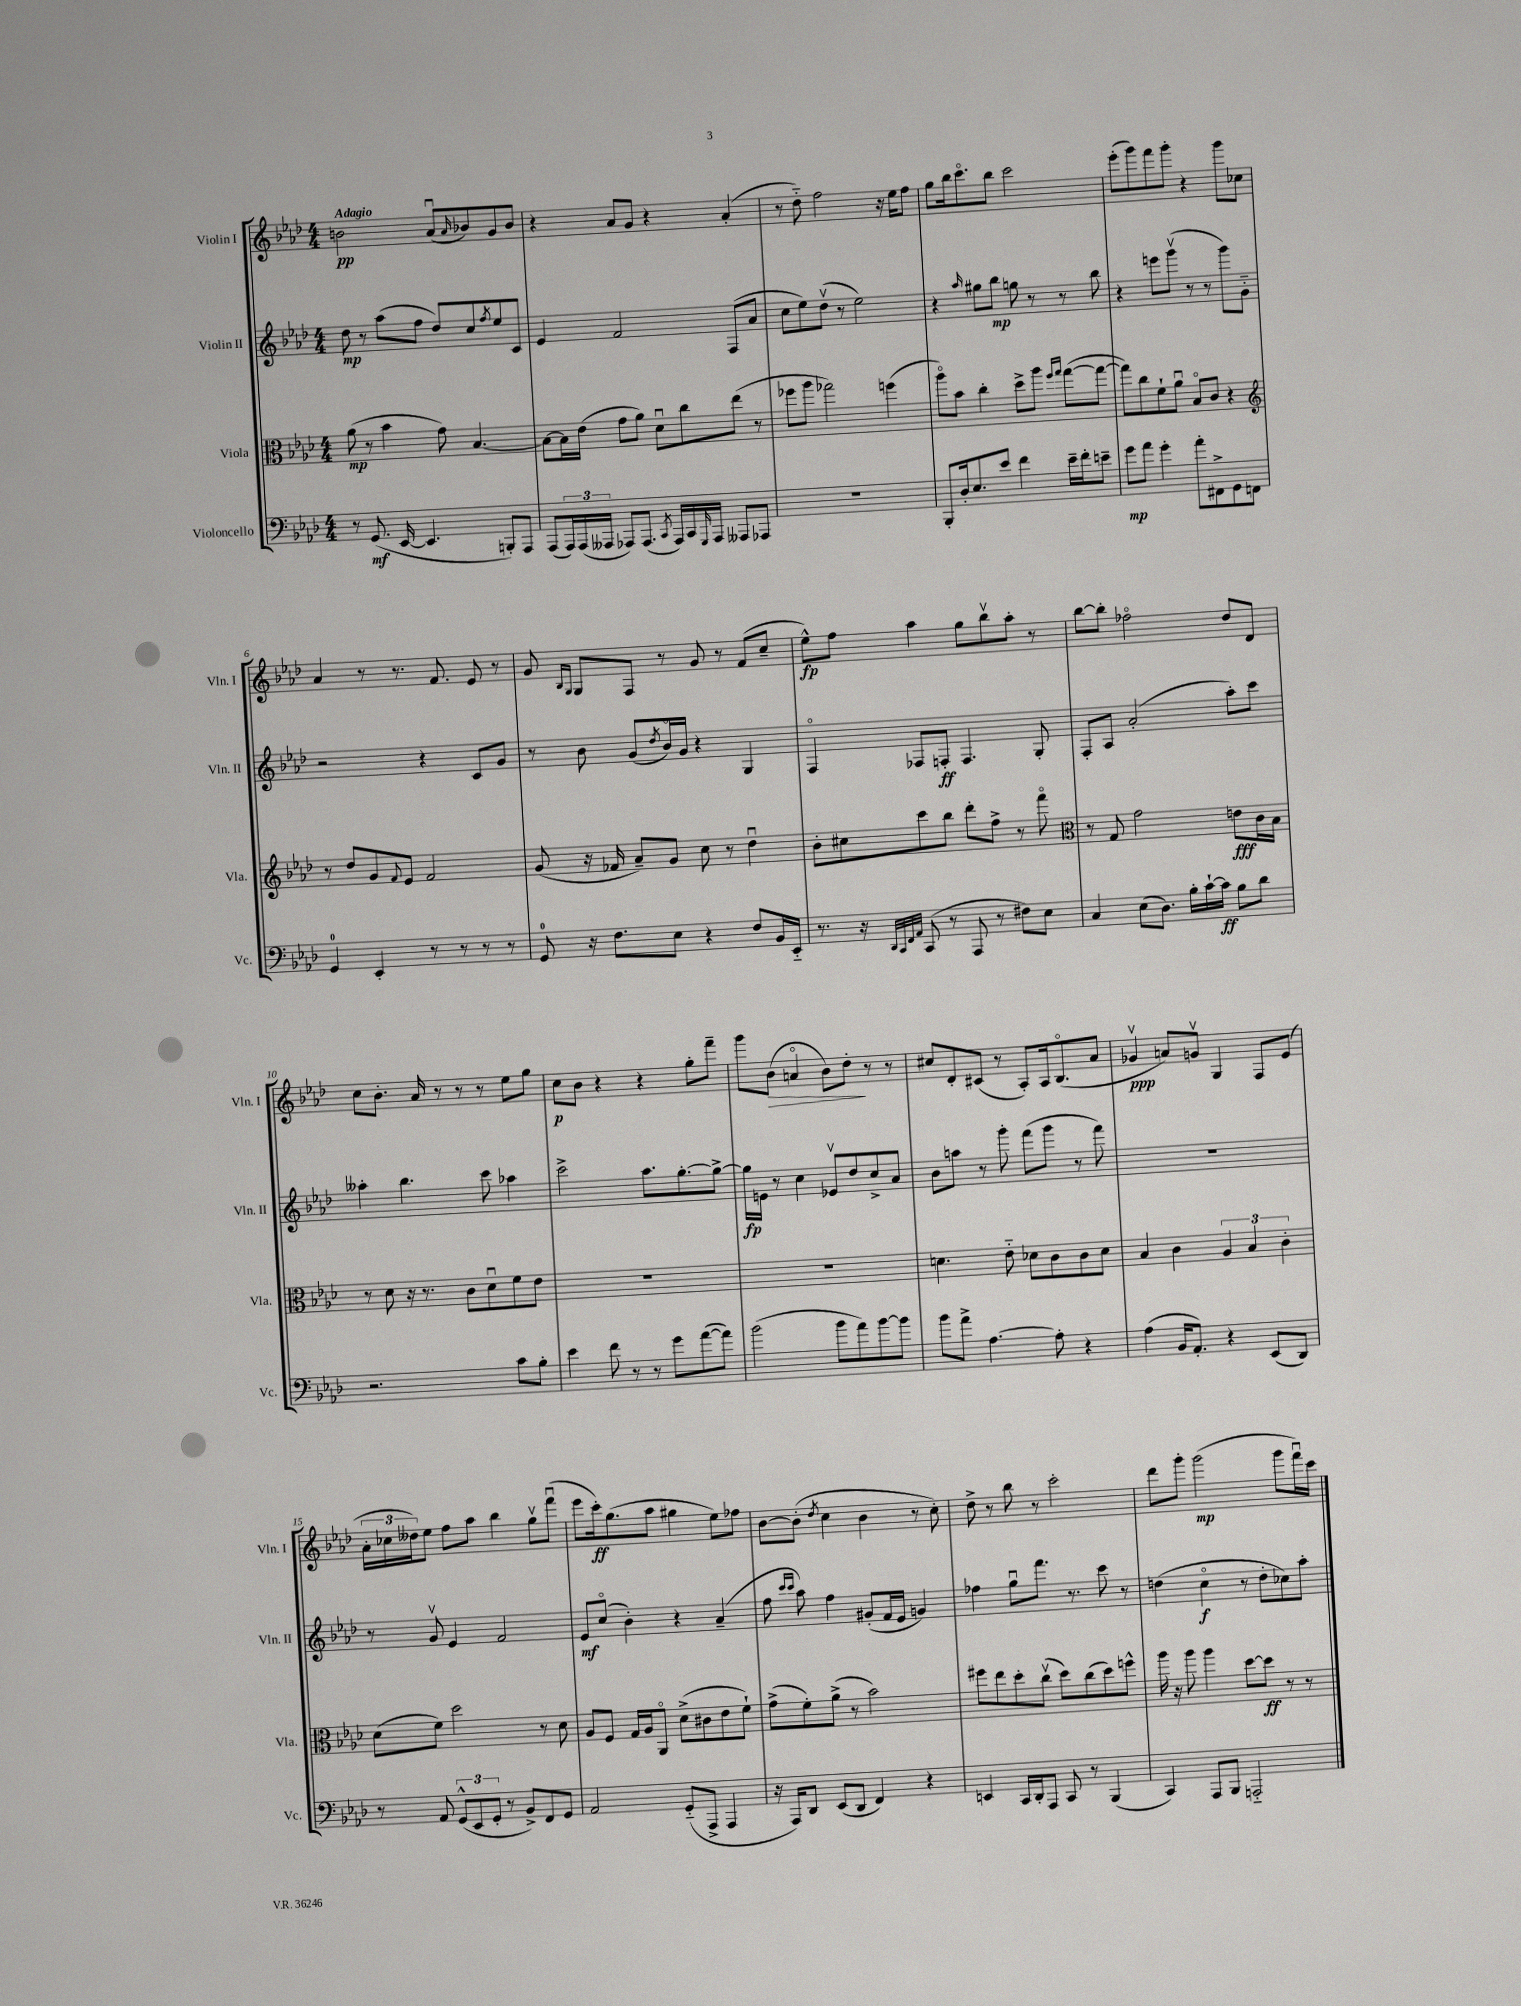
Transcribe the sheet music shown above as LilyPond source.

<<
\new StaffGroup <<
\new Staff = "s0" \with { instrumentName = "Violin I" shortInstrumentName = "Vln. I" } {
    \clef treble \key aes \major \numericTimeSignature \time 4/4 \tempo "Adagio"
    b'2\pp aes'8\downbow( \grace { aes'16 } bes'8) g'8 bes'8 |
    r4 aes'8 g'8 r4 aes'4-.( |
    r8 des''8-_) f''2 r16 ees''16 f''8 |
    g''8 bes''16 c'''8.\flageolet bes''8 c'''2 |
    ees'''8-.( g'''8) f'''8 g'''8-. r4 g'''8 ces''8 |
    aes'4 r8 r8. f'8. ees'8 r8 |
    g'8 \grace { bes16 g16 } g8 f8 r8 g'8 r8 f'8( c''8-- |
    ees''8-^\fp) f''8 aes''4 g''8 bes''8\upbow aes''8-. r8 |
    bes''8~ bes''8-. fes''2\flageolet des''8 des'8 |
    c''8 bes'8.-. aes'16 r8 r8 r8 ees''8 g''8 |
    c''8\p bes'8 r4 r4 g''8-. f'''8-- |
    g'''8 bes'8\>( a'4\flageolet bes'8) des''8-.\! r8 r8 |
    cis''8 des'8-. cis'8( r8 aes8-.) aes16 bes8.\flageolet( aes'8 |
    ges'4\upbow\ppp a'8) g'8\upbow g4 f8 ees'8( |
    \tuplet 3/2 { aes'16-. ces''16 deses''16) } ees''8 f''8 aes''8 bes''4 g''8\upbow f'''8\downbow( |
    ees'''8 c'''16-.\ff) g''8.( aes''8 gis''4 ees''8) fes''8 |
    bes'8~ bes'8-.( \acciaccatura { des''8 } c''4 bes'4 r8 c''8-.) |
    des''8-> r8 bes''8 r8 c'''2-. |
    des'''8 g'''8-. g'''2\mp( g'''8 f'''16\downbow) c'''16 \bar "|." |
}
\new Staff = "s1" \with { instrumentName = "Violin II" shortInstrumentName = "Vln. II" } {
    \clef treble \key aes \major \numericTimeSignature \time 4/4
    des''8\mp r8 aes''8( f''8 des''8) c''8 \acciaccatura { f''8 } ees''8 c'8 |
    ees'4 f'2 f8( aes'8 |
    c''8 ees''8) des''8\upbow( r8 ees''2) |
    r4 \grace { aes''16 } gis''8 bes''8\mp g''8 r8 r8 bes''8 |
    r4 e'''8 g'''8\upbow( r8 r8 g'''8) g'8-_ |
    r2 r4 c'8 g'8 |
    r8 bes'8 g'8( \acciaccatura { des''8 } bes'16\flageolet) g'16 r4 g4 |
    f4\flageolet fes8 f8-.\ff f4. g8-. |
    f8-. aes8 aes'2-.( aes''8-.) c'''8 |
    aeses''4-. bes''4. c'''8 aes''4 |
    c'''2-> aes''8. g''8.~-. g''8~-> |
    g''16\fp e'16 r8 c''4 ees'8\upbow des''8 c''8-> aes'8 |
    bes'8 a''8 r8 g'''8-. f'''8( g'''8 r8 f'''8) |
    R1 |
    r8 g'8\upbow ees'4 f'2 |
    ees'8\mf c''8\flageolet( bes'4-.) r4 aes'4--( |
    f''8 \grace { c'''16 c'''16 } aes''8) f''4 gis'8-.( f'16 ees'16 g'4) |
    fes''4 g''8\downbow f'''8. r8. c'''8 r8 |
    d''4( c''4\flageolet\f r8 d''8-. ces''8) aes''8-. \bar "|." |
}
\new Staff = "s2" \with { instrumentName = "Viola" shortInstrumentName = "Vla." } {
    \clef alto \key aes \major \numericTimeSignature \time 4/4
    aes'8\mp( r8 bes'4 g'8) bes4.~ |
    bes8~ bes16 ees'16( g'8 aes'8) des'8\downbow c''8 ees''8( r8 |
    fes''8 aes''8 ges''2) f''4( |
    aes''8\flageolet) bes'8 c''4-. des''8-> aes''8 \grace { f''16 g''16 } g''8~( g''8~ |
    g''8) c''8 f'8-! aes'8\downbow bes8\flageolet c'8 r4 |
    \clef treble r8 des''8 g'8 \appoggiatura { f'8 } ees'8 f'2 |
    g'8( r16 fes'16 aes'8--) g'8 c''8 r8 des''4\downbow |
    bes'8-. cis''8 c'''8 bes''8 des'''8-. f''8-> r8 f'''8\flageolet |
    \clef alto r8 g8 g'2 e'8\fff c'16 bes16 |
    r8 des'8 r16 r8. c'8 des'8\downbow f'8 ees'8 |
    R1 |
    R1 |
    d'4. ees'8-_ des'8 c'8 c'8 des'8 |
    bes4 c'4 \tuplet 3/2 { aes4 bes4 c'4-. } |
    des'8( f'8) des''2 r8 des'8 |
    aes8 f8 g16 aes16 aes,8\flageolet des'8->( cis'8 ees'8 f'8-!) |
    g'8->( f'8-.) aes'8->( r8 bes'2) |
    fis''8 ees''8 des''8-. c''8\upbow( des''8) c''8( des''8) f''8-^ |
    aes''16 r16 aes''8 aes''4 des''8~ des''8\ff r8 r8 \bar "|." |
}
\new Staff = "s3" \with { instrumentName = "Violoncello" shortInstrumentName = "Vc." } {
    \clef bass \key aes \major \numericTimeSignature \time 4/4
    r8 g,8.\mf( ees,16~ ees,4. b,,8-.) aes,,8 |
    aes,,8( \tuplet 3/2 { aes,,16) aes,,16( aeses,,16 } aes,,8) aes,,8.( \acciaccatura { c,8 } aes,,16) c,16 \grace { g,,16 } aes,,16 aeses,,8 aes,,8 |
    R1 |
    bes,,8-. des16-. ees8. ees'8 f'4 ees'16-- f'16-. e'8-- |
    g'8\mp aes'8 g'4-. aes'8-. fis,8-> g,8 f,8 |
    g,4-0 ees,4-. r8 r8 r8 r8 |
    g,8-0 r16 f8. ees8 r4 f8 bes,16 ees,16-_ |
    r8. r16 \grace { des,32 c,32 f,32 aes,32 } c,8( r8 aes,,8 r8 fis8) ees8 |
    c4 ees8( des8.) bes16-. c'16~-! c'16\ff bes8 des'8 |
    r2. c'8 bes8-. |
    ees'4 f'8 r8 r8 g'8 aes'8~( aes'8) |
    bes'2( bes'8 aes'8) bes'8~ bes'8 |
    bes'8 aes'8-> aes4.~ aes8-. r4 |
    aes4( bes,16 aes,8.-.) r4 ees,8( des,8) |
    r8 aes,8 \tuplet 3/2 { g,8-^( ees,8 g,8-. } r8 bes,8->) f,8 g,8 |
    aes,2 g,8-_( aes,,8-> aes,,4 |
    r16 aes,,16) des,8 ees,8( des,8 f,4) r4 |
    e,4 c,16 des,16-. aes,,8 c,8 r8 bes,,4( |
    c,4) aes,,8 bes,,8 a,,2-_ \bar "|." |
}
>>
>>
